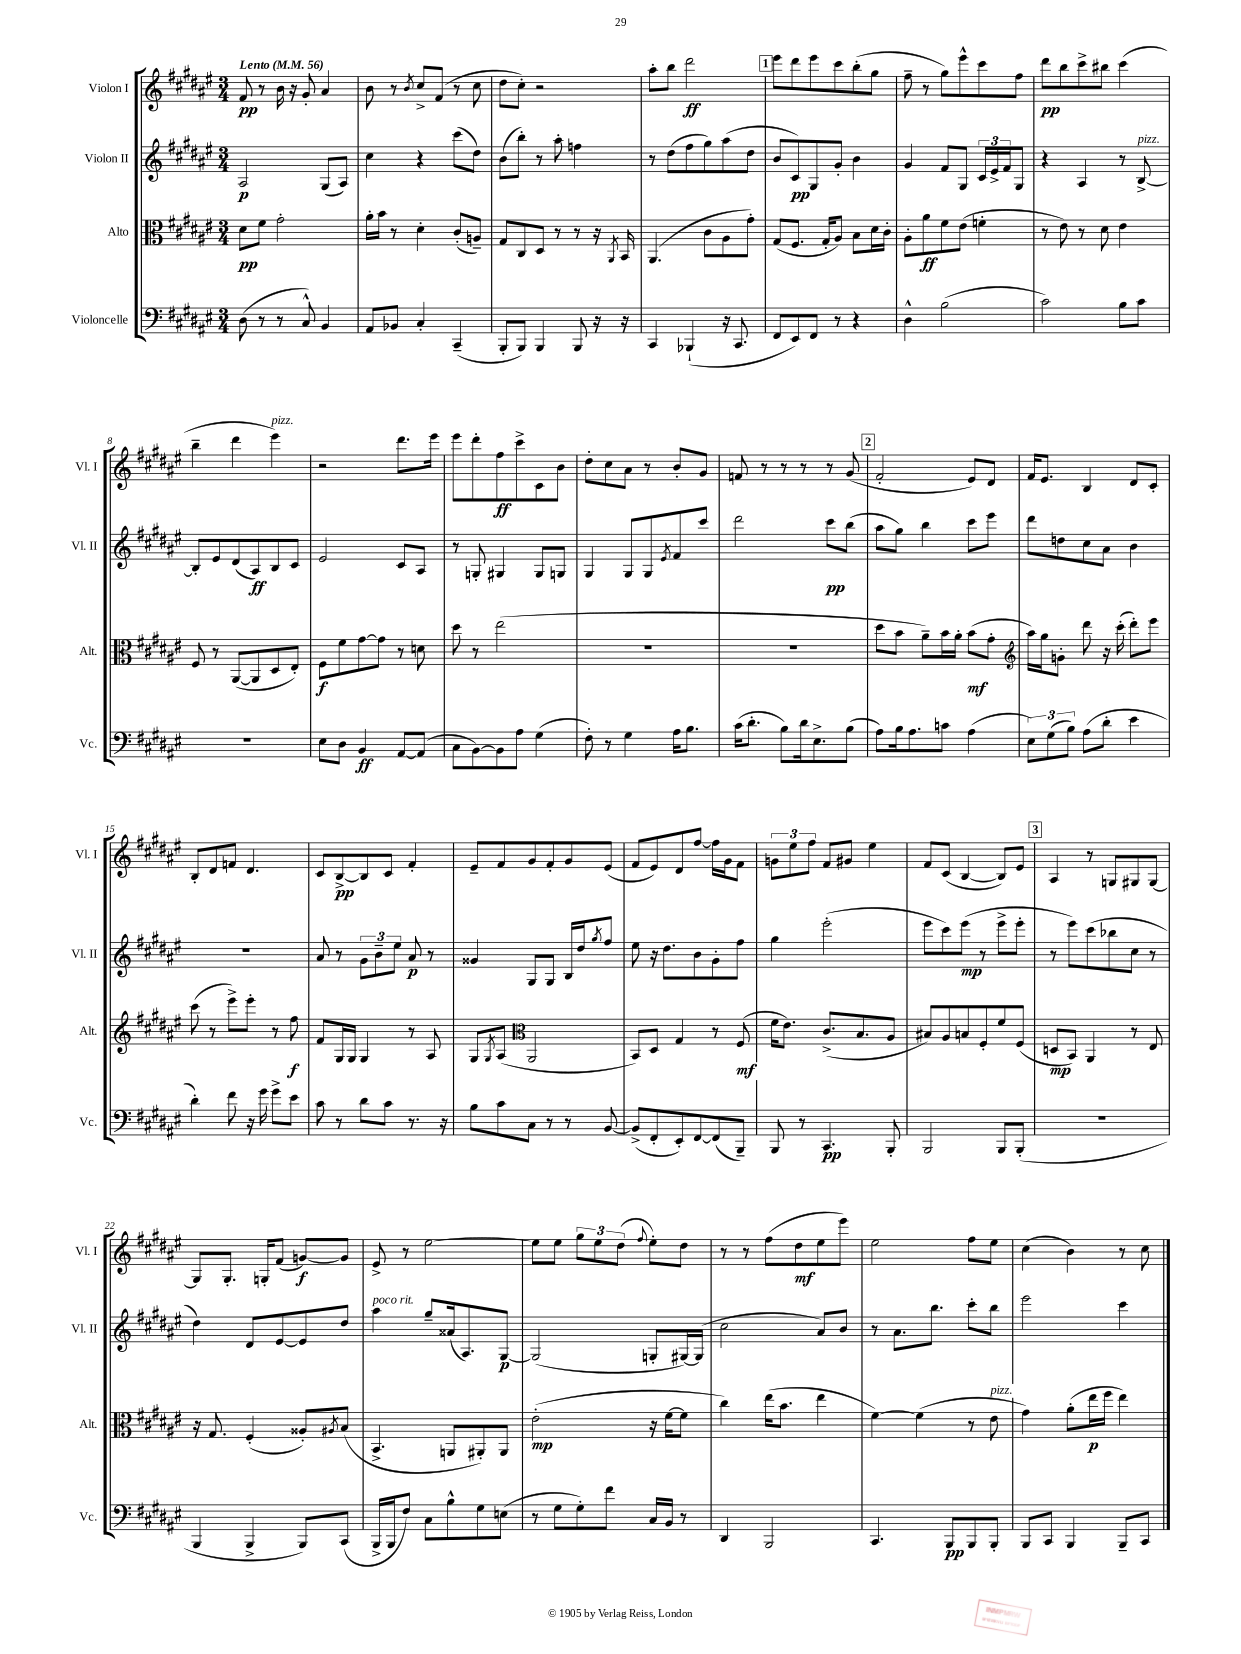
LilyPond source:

<<
\new StaffGroup <<
\new Staff = "s0" \with { instrumentName = "Violon I" shortInstrumentName = "Vl. I" } {
    \clef treble \key fis \major \numericTimeSignature \time 3/4 \tempo "Lento" 4 = 56
    fis'8\pp r8 b'16 r16 gis'8-. ais'4 |
    b'8 r8 \acciaccatura { b'8 } cis''8-> fis'8( r8 cis''8 |
    dis''8 cis''8-.) r2 |
    ais''8-. b''8 dis'''2\ff |
    \mark \markup { \box "1" } eis'''8 dis'''8 eis'''8 cis'''8 b''8-.( gis''8 |
    fis''8-- r8 gis''8) eis'''8-^ cis'''8 fis''8 |
    dis'''8\pp b''8 cis'''8-> bis''8 cis'''4( |
    b''4-- dis'''4 eis'''4^\markup { \italic "pizz." }) |
    r2 dis'''8. eis'''16 |
    eis'''8 dis'''8-. fis''8\ff cis'''8-> cis'8 b'8 |
    dis''8-. cis''8 ais'8 r8 b'8-. gis'8 |
    f'8 r8 r8 r8 r8 gis'8( |
    \mark \markup { \box "2" } fis'2-. eis'8) dis'8 |
    fis'16 eis'8. b4 dis'8 cis'8-. |
    b8-. dis'8 f'8 dis'4. |
    cis'8 b8~->\pp b8 cis'8 fis'4-. |
    eis'8-- fis'8 gis'8 fis'8-. gis'8 eis'8( |
    fis'8 eis'8) dis'8 fis''8~ fis''16 gis'16 fis'8 |
    \tuplet 3/2 { g'8 eis''8 fis''8 } fis'8 gis'8 eis''4 |
    fis'8 cis'8( b4~ b8) eis'8 |
    \mark \markup { \box "3" } ais4 r8 g8 gis8 gis8~ |
    gis8 gis8.-. g16-. fis'8( g'8~\f) g'8 |
    eis'8-> r8 eis''2~ |
    eis''8 eis''8 \tuplet 3/2 { gis''8 eis''8 dis''8( } \appoggiatura { fis''8 } eis''8-.) dis''8 |
    r8 r8 fis''8( dis''8\mf eis''8 eis'''8) |
    eis''2 fis''8 eis''8 |
    cis''4( b'4) r8 cis''8 \bar "|." |
}
\new Staff = "s1" \with { instrumentName = "Violon II" shortInstrumentName = "Vl. II" } {
    \clef treble \key fis \major \numericTimeSignature \time 3/4
    ais2\p gis8( ais8) |
    cis''4 r4 cis'''8( dis''8) |
    b'8( b''8-.) r8 ais''8-. f''4 |
    r8 dis''8( fis''8 gis''8) ais''8( dis''8 |
    \mark \markup { \box "1" } b'8 cis'8\pp) gis8 gis'8-. b'4 |
    gis'4 fis'8 gis8 \tuplet 3/2 { cis'16 eis'16-> fis'16 } gis8 |
    r4 ais4 r8 b8~->^\markup { \italic "pizz." } |
    b8-. eis'8 dis'8( ais8\ff) b8 cis'8 |
    eis'2 cis'8 ais8 |
    r8 g8-. gis4 gis8 g8 |
    gis4 gis8 gis8 \acciaccatura { eis'8 } fis'8 cis'''8 |
    dis'''2 cis'''8\pp b''8( |
    \mark \markup { \box "2" } ais''8 gis''8) b''4 cis'''8 eis'''8 |
    dis'''8 d''8 cis''8 ais'8 b'4 |
    R2. |
    ais'8 r8 \tuplet 3/2 { gis'8 b'8-- eis''8 } ais'8\p r8 |
    gisis'4 gis8 gis8 b16 dis''16 \acciaccatura { gis''8 } fis''8 |
    eis''8 r16 dis''8. b'8 gis'8-. fis''8 |
    gis''4 eis'''2-.( |
    eis'''8 cis'''8) eis'''8\mp( r8 eis'''8-> eis'''8-. |
    \mark \markup { \box "3" } r8 eis'''8) cis'''8( bes''8 cis''8 r8 |
    dis''4) dis'8 eis'8~ eis'8 dis''8 |
    ais''4^\markup { \italic "poco rit." } gis''8-- aisis'16( ais8.) gis8~\p |
    gis2( g8-. gis16~) gis16( |
    cis''2 ais'8) b'8 |
    r8 ais'8. b''8. cis'''8-. b''8 |
    eis'''2 cis'''4 \bar "|." |
}
\new Staff = "s2" \with { instrumentName = "Alto" shortInstrumentName = "Alt." } {
    \clef alto \key fis \major \numericTimeSignature \time 3/4
    dis'8\pp fis'8 gis'2-. |
    ais'16-. b'16 r8 dis'4-. cis'8-.( a8--) |
    gis8 cis8 dis8 r8 r8 r16 \acciaccatura { ais,8 } b,16 |
    ais,4.( cis'8 ais8 gis'8-.) |
    \mark \markup { \box "1" } gis8( fis8. gis16-. ais8) b8 dis'16 cis'16-. |
    ais8-. ais'8\ff fis'8 eis'8( f'4-. |
    r8 eis'8) r8 dis'8 eis'4 |
    fis8 r8 ais,8~( ais,8 dis8 eis8-.) |
    fis8\f fis'8 gis'8~ gis'8 r8 d'8 |
    dis''8 r8 eis''2( |
    R2. |
    R2. |
    \mark \markup { \box "2" } dis''8 b'8 ais'8--) b'16 ais'16-. b'8\mf( gis'8-. |
    \clef treble ais''16) gis''16 g'8-. dis'''8 r16 cis'''16-.( dis'''8-.) eis'''8 |
    cis'''8( r8 eis'''8->) eis'''8-. r8 fis''8\f |
    fis'8 gis16 gis16 gis4 r8 ais8 |
    gis8 \acciaccatura { gis8 } ais8( \clef alto ais,2 |
    b,8) dis8 gis4 r8 fis8\mf( |
    fis'16 eis'8.) cis'8.->( b8. ais8 |
    bis8) ais8 b8 fis8-. fis'8 fis8( |
    \mark \markup { \box "3" } d8\mp b,8) ais,4 r8 eis8 |
    r16 gis8. fis4-.( aisis8-.) \acciaccatura { ais8 } b8( |
    b,4.-> a,8 ais,8-.) ais,8 |
    eis'2-.\mp( r16 fis'16~ fis'8 |
    cis''4) eis''16( b'8. eis''4 |
    fis'4~) fis'4( r8 eis'8^\markup { \italic "pizz." } |
    gis'4) ais'8-.( eis''16\p fis''16 eis''4) \bar "|." |
}
\new Staff = "s3" \with { instrumentName = "Violoncelle" shortInstrumentName = "Vc." } {
    \clef bass \key fis \major \numericTimeSignature \time 3/4
    dis8( r8 r8 cis8-^) b,4 |
    ais,8 bes,8 cis4-. cis,4--( |
    b,,8-. b,,8) b,,4 b,,8 r16 r16 |
    cis,4 bes,,4-!( r16 cis,8. |
    \mark \markup { \box "1" } fis,8 eis,8) fis,8 r8 r4 |
    dis4-^ b2( |
    cis'2) b8 cis'8 |
    R2. |
    eis8 dis8 b,4\ff ais,8~ ais,8( |
    cis8 b,8~) b,8 ais8 gis4( |
    fis8-.) r8 gis4 ais16 b8. |
    cis'16( dis'8.-. b8) dis'16 eis8.-> b8( |
    \mark \markup { \box "2" } ais8) b16 ais8. c'8 ais4( |
    \tuplet 3/2 { eis8) gis8( b8) } ais8( dis'8-. eis'4 |
    dis'4-.) fis'8 r16 gis'16 gis'8-> eis'8 |
    cis'8 r8 dis'8 cis'8 r8. r16 |
    b8 cis'8 cis8 r8 r8 b,8~ |
    b,8->( fis,8-. eis,8-.) fis,8~ fis,8( b,,8--) |
    b,,8 r8 cis,4.\pp b,,8-. |
    b,,2 b,,8 b,,8-.( |
    \mark \markup { \box "3" } R2. |
    b,,4 b,,4-> b,,8) cis,8( |
    b,,16-> b,,16 fis8) cis8 b8-^ gis8 e8( |
    r8 gis8 gis8-.) fis'8 cis16 b,16 r8 |
    dis,4 b,,2 |
    cis,4. b,,8\pp b,,8 b,,8-. |
    b,,8 cis,8 b,,4 b,,8-- cis,8 \bar "|." |
}
>>
>>
